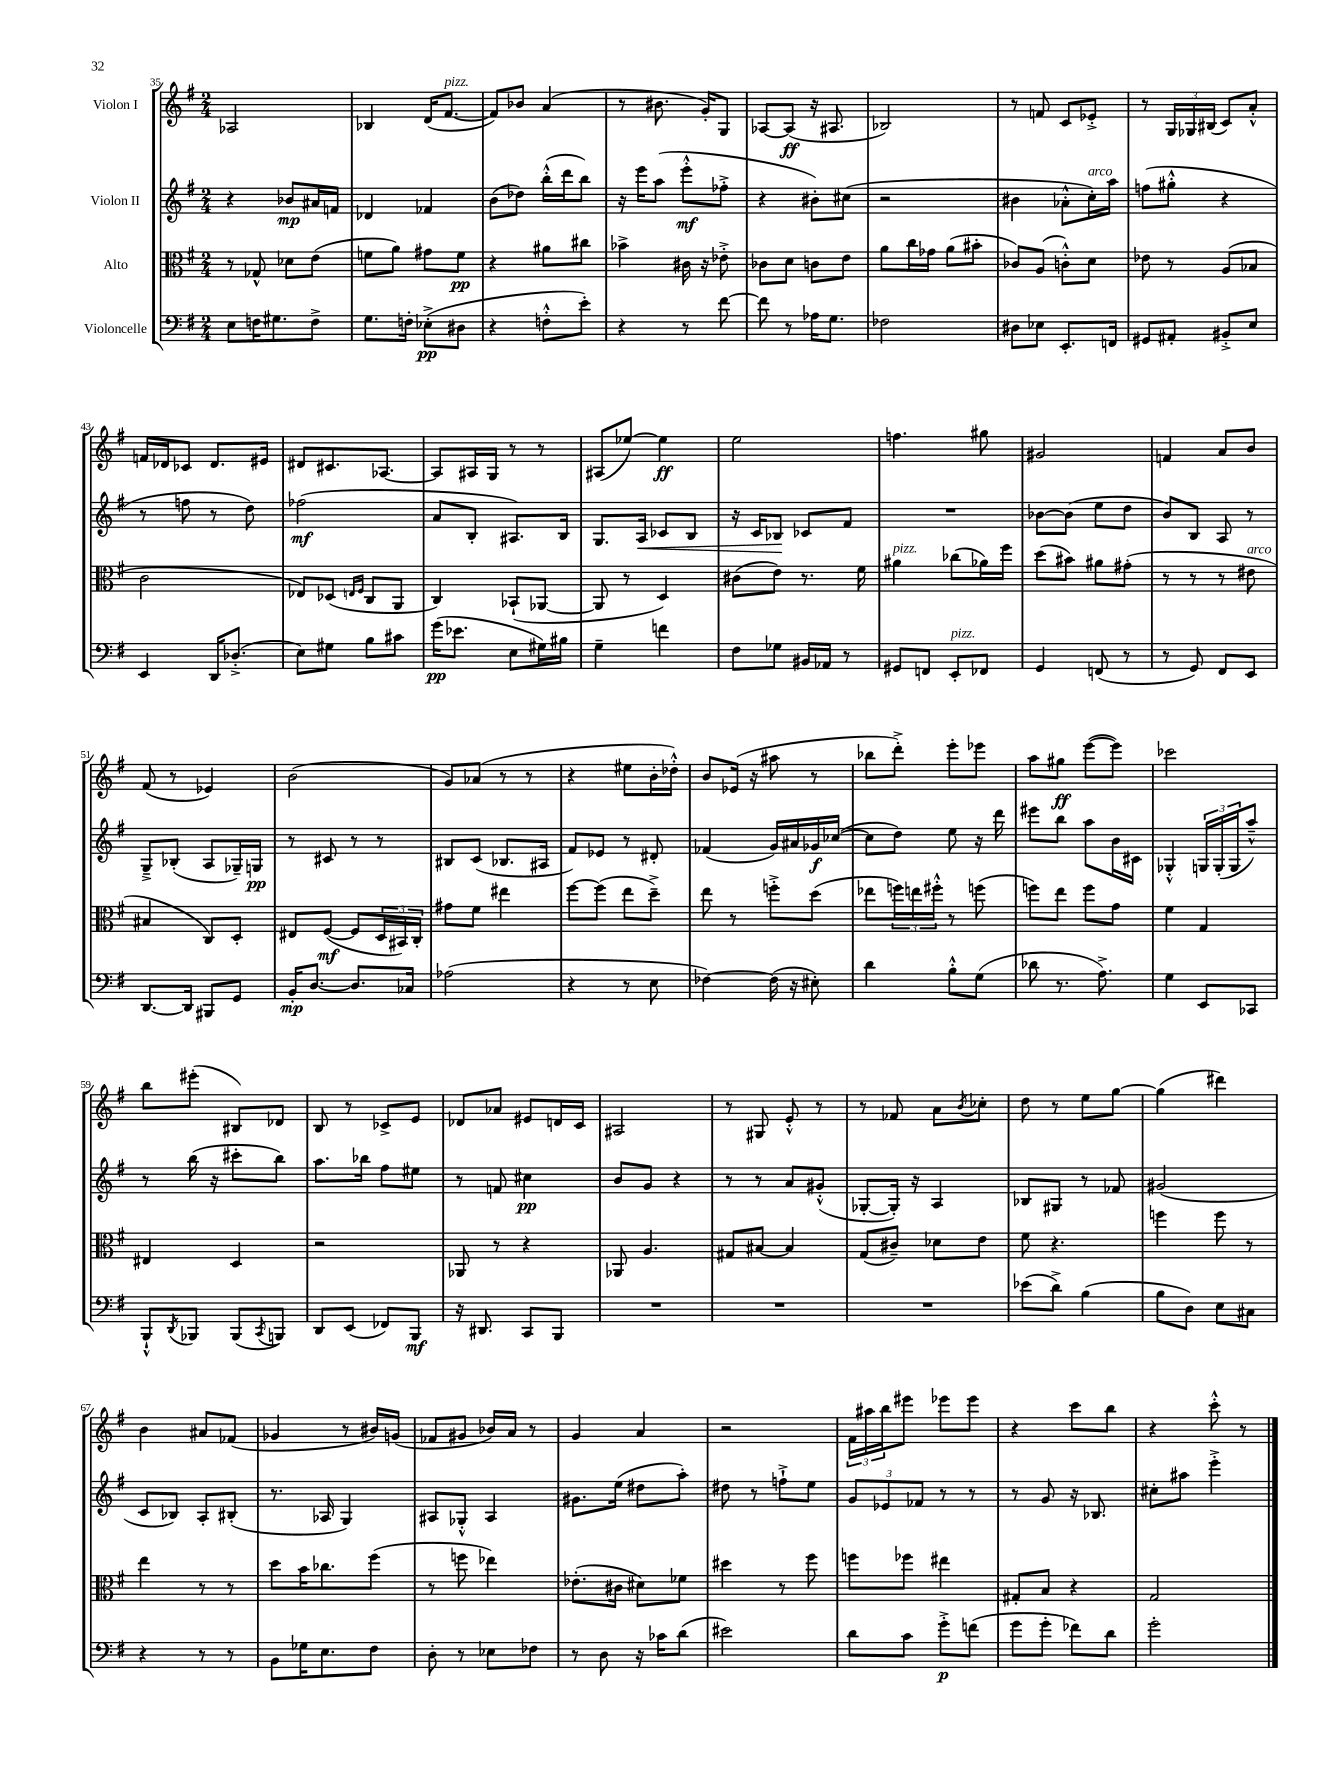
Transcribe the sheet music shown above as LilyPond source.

<<
\new StaffGroup <<
\new Staff = "s0" \with { instrumentName = "Violon I" } {
    \clef treble \key g \major \numericTimeSignature \time 2/4
    aes2 |
    bes4 d'16( fis'8.~^\markup { \italic "pizz." } |
    fis'8) bes'8 a'4( |
    r8 bis'8. g'16-.) g8 |
    aes8~ aes8\ff( r16 ais8. |
    bes2) |
    r8 f'8 c'8 ees'8-.-> |
    r8 \tuplet 3/2 { g16 ges16 bis16( } c'8) a'8-.-^ |
    f'16 des'16 ces'8 des'8. eis'16 |
    dis'8 cis'8. aes8.~ |
    aes8 ais16 g16 r8 r8 |
    ais8( ees''8~) ees''4\ff |
    e''2 |
    f''4. gis''8 |
    gis'2 |
    f'4 a'8 b'8 |
    fis'8( r8 ees'4) |
    b'2( |
    g'8) aes'8( r8 r8 |
    r4 eis''8 b'16-. des''16-.-^) |
    b'8 ees'16( r16 ais''8 r8 |
    bes''8 d'''8-.->) e'''8-. ees'''8 |
    a''8 gis''8\ff e'''8~( e'''8) |
    ces'''2 |
    b''8 eis'''8-.( bis8) des'8 |
    b8 r8 ces'8-> e'8 |
    des'8 aes'8 eis'8 d'16 c'16 |
    ais2 |
    r8 gis8 e'8-.-^ r8 |
    r8 fes'8 a'8 \acciaccatura { b'8 } ces''8-. |
    d''8 r8 e''8 g''8~ |
    g''4( dis'''4) |
    b'4 ais'8 fes'8( |
    ges'4 r8 bis'16) g'16( |
    fes'8 gis'8 bes'16) a'16 r8 |
    g'4 a'4 |
    r2 |
    \tuplet 3/2 { fis'16 ais''16 b''16 } eis'''8 ees'''8 ees'''8 |
    r4 c'''8 b''8 |
    r4 c'''8-.-^ r8 \bar "|." |
}
\new Staff = "s1" \with { instrumentName = "Violon II" } {
    \clef treble \key g \major \numericTimeSignature \time 2/4
    r4 bes'8\mp ais'16 f'16 |
    des'4 fes'4 |
    b'8( des''8) b''16-.-^( d'''16 b''8) |
    r16 e'''16 a''8( e'''8-.-^\mf fes''8-.-> |
    r4 bis'8-.) cis''8( |
    r2 |
    bis'4 aes'8-.-^ c''16-.^\markup { \italic "arco" }) a''16 |
    f''8( gis''8-.-^ r4 |
    r8 f''8 r8 d''8) |
    fes''2\mf( |
    a'8 b8-. ais8.) b16 |
    g8. a16\< ces'8 b8 |
    r16 c'16 bes8\! ces'8 fis'8 |
    R2 |
    bes'8~ bes'8( e''8 d''8 |
    b'8) b8 a8 r8 |
    g8---> bes8-.( a8 ges16--) g16\pp |
    r8 cis'8 r8 r8 |
    bis8 c'8( bes8. ais16 |
    fis'8) ees'8 r8 dis'8-. |
    fes'4( g'16) ais'16 ges'16\f ces''16~( |
    ces''8 d''8) e''8 r16 d'''16 |
    eis'''8 b''8 a''8 b'16 cis'16 |
    ges4-.-^ \tuplet 3/2 { g16 g16-.( g16 } a''8---^) |
    r8 b''16( r16 cis'''8-. b''8) |
    a''8. bes''16 fis''8 eis''8 |
    r8 f'8 cis''4\pp |
    b'8 g'8 r4 |
    r8 r8 a'8 gis'8-.-^( |
    ges8~-. ges16-.) r16 a4 |
    bes8 gis8 r8 fes'8 |
    gis'2( |
    c'8 bes8) a8-. bis8-.( |
    r8. aes16 g4) |
    ais8 ges8-.-^ ais4 |
    gis'8. e''16( dis''8 a''8-.) |
    dis''8 r8 f''8-!-> e''8 |
    \tuplet 3/2 { g'8 ees'8 fes'8 } r8 r8 |
    r8 g'8 r16 bes8. |
    cis''8-. ais''8 e'''4-.-> \bar "|." |
}
\new Staff = "s2" \with { instrumentName = "Alto" } {
    \clef alto \key g \major \numericTimeSignature \time 2/4
    r8 ges8-^ des'8 e'8( |
    f'8 a'8) gis'8 f'8\pp |
    r4 ais'8 cis''8 |
    bes'4-> cis'16 r16 ees'8-.-> |
    ces'8 d'8 c'8 e'8 |
    a'8 c''16 ges'16 a'8( bis'8-. |
    ces'8) a8( c'8-.-^) d'8 |
    ees'8 r8 a8( bes8 |
    c'2 |
    ees8) des8( \grace { e16 fis16 } c8 a,8 |
    c4) bes,8-!( aes,8~ |
    aes,8 r8 d4) |
    cis'8( e'8) r8. fis'16 |
    ais'4^\markup { \italic "pizz." } ces''8( aes'16) fis''16 |
    d''8( bis'8) ais'8 gis'8-.( |
    r8 r8 r8 eis'8^\markup { \italic "arco" } |
    bis4 c8) d8-. |
    eis8 fis8~\mf( fis8 \tuplet 3/2 { d16 bis,16) c16-. } |
    gis'8 fis'8 eis''4 |
    fis''8~ fis''8( e''8 d''8--->) |
    e''8 r8 f''8-.-> d''8( |
    ees''8 \tuplet 3/2 { f''16) e''16 fis''16-.-^ } r8 f''8( |
    f''8) e''8 f''8 g'8 |
    fis'4 g4 |
    eis4 d4 |
    r2 |
    aes,8 r8 r4 |
    aes,8 a4. |
    gis8 bis8~ bis4 |
    g8( cis'8--) des'8 e'8 |
    fis'8 r4. |
    f''4 f''8 r8 |
    e''4 r8 r8 |
    d''8 b'16 ces''8. fis''8( |
    r8 f''8 ees''4) |
    ees'8.-.( cis'16 dis'8) fes'8 |
    dis''4 r8 fis''8 |
    f''8 fes''8 eis''4 |
    gis8-. b8 r4 |
    g2 \bar "|." |
}
\new Staff = "s3" \with { instrumentName = "Violoncelle" } {
    \clef bass \key g \major \numericTimeSignature \time 2/4
    e8 f16 gis8. f8-> |
    g8. f16-. ees8-.->\pp( dis8 |
    r4 f8-.-^ e'8-.) |
    r4 r8 fis'8~ |
    fis'8 r8 aes16 g8. |
    fes2 |
    dis8 ees8 e,8.-. f,16 |
    gis,8 ais,8-. bis,8-.-> e8 |
    e,4 d,16 des8.-.->( |
    e8) gis8 b8 cis'8 |
    g'16\pp( ees'8. e8 gis16) bis16 |
    g4-- f'4 |
    fis8 ges8 bis,16 aes,16 r8 |
    gis,8 f,8 e,8-.^\markup { \italic "pizz." } fes,8 |
    g,4 f,8( r8 |
    r8 g,8) fis,8 e,8 |
    d,8.~ d,16 bis,,8 g,8 |
    b,16-.\mp d8.~ d8. ces16 |
    aes2( |
    r4 r8 e8 |
    fes4~) fes16( r16 eis8-.) |
    d'4 b8-.-^ g8( |
    des'8 r8. a8.->) |
    g4 e,8 ces,8 |
    b,,8-!-^ \acciaccatura { d,8 } bes,,8 bes,,8( \acciaccatura { c,8 } b,,8) |
    d,8 e,8( fes,8) b,,8\mf |
    r16 dis,8. c,8 b,,8 |
    R2 |
    R2 |
    R2 |
    ees'8( d'8->) b4( |
    b8 d8) e8 cis8 |
    r4 r8 r8 |
    b,8 ges16 e8. fis8 |
    d8-. r8 ees8 fes8 |
    r8 d8 r16 ces'16 d'8( |
    eis'2) |
    d'8 c'8 g'8-.->\p f'8( |
    g'8 g'8-. fes'8) d'8 |
    g'2-. \bar "|." |
}
>>
>>
\layout { \context { \Score currentBarNumber = #35 } }
